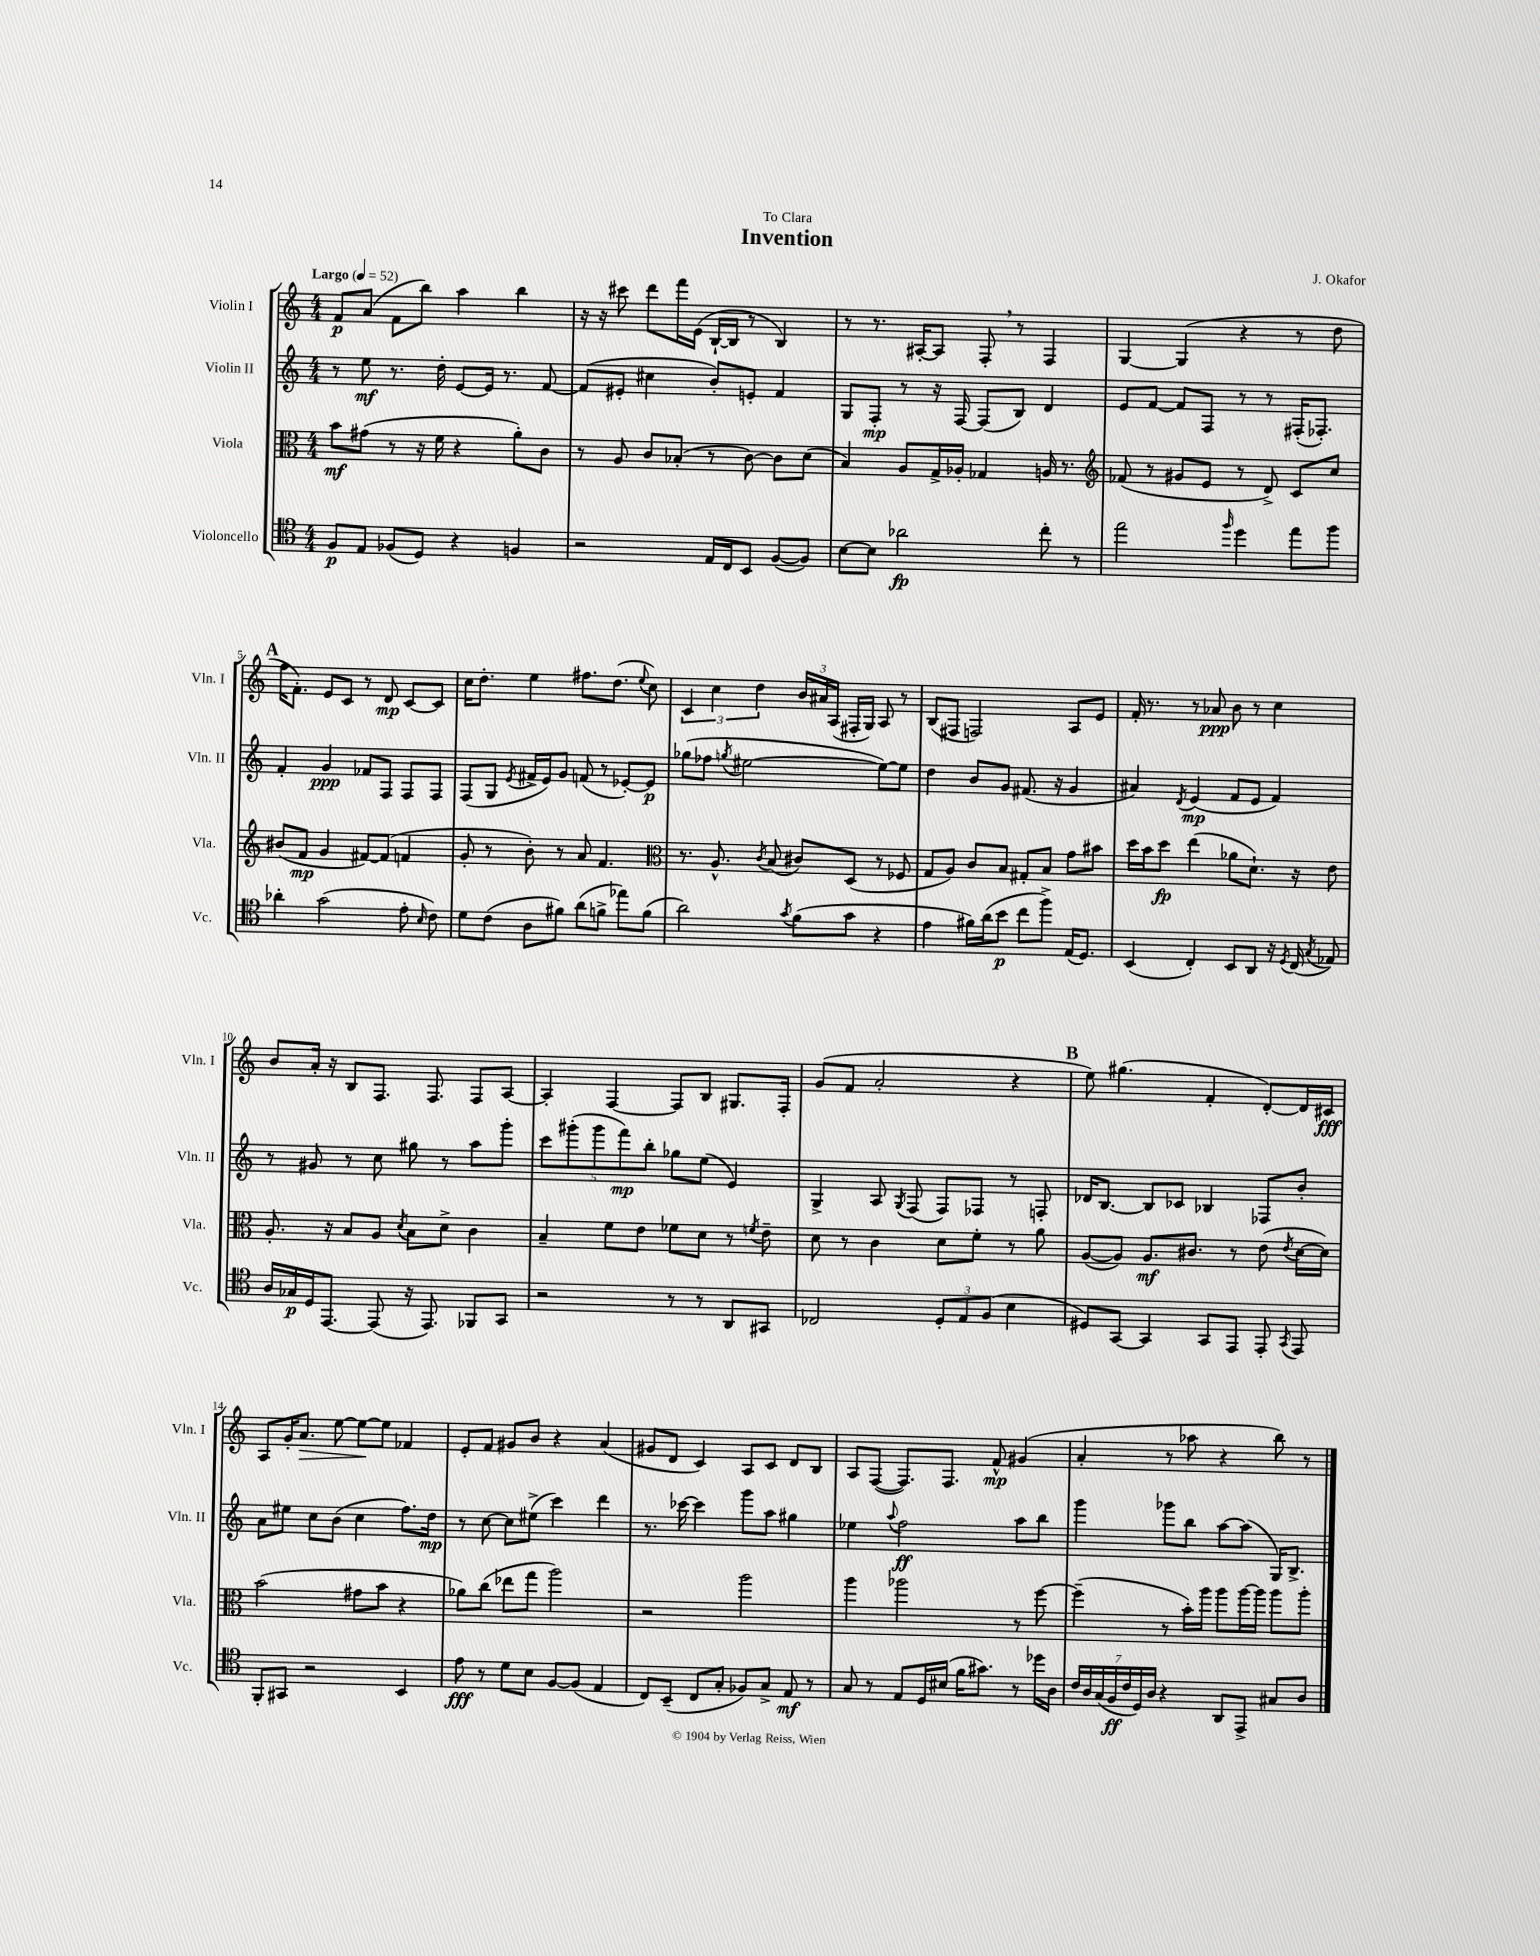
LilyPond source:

\header { title = "Invention" composer = "J. Okafor" dedication = "To Clara" }
<<
\new StaffGroup <<
\new Staff = "s0" \with { instrumentName = "Violin I" shortInstrumentName = "Vln. I" } {
    \clef treble \key c \major \numericTimeSignature \time 4/4 \tempo "Largo" 4 = 52
    \autoBeamOff f'8[\p a'8]( f'8[ b''8]) a''4 b''4 |
    r16 r16 cis'''8 d'''8[ f'''16 e'16]( b16[~-! b16] r8 b4) |
    r8 r8. ais16[~-. ais8] f8-. \breathe r8 f4 |
    g4~ g4( r4 r8 d''8 |
    \mark \markup { \bold "A" } f''16[ f'8.]-.) e'8[ c'8] r8 d'8\mp c'8[~ c'8] |
    c''16[ d''8.]-. e''4 fis''8.[ d''8.]( \appoggiatura { e''8 } c''8) |
    \tuplet 3/2 { c'4 c''4 d''4 } \tuplet 3/2 { b'16[ ais'16 a16]( } fis16[-. g16]) a8 r8 |
    b8[( fis8] f2) a8[ e'8] |
    f'16-. r8. r8 aes'8\ppp b'8 r8 c''4 |
    b'8[ a'16]-. r16 b8[ f8.] f8. f8[ a8]~ |
    a4-. f4~ f8[ b8] gis8.[ f16]-. |
    g'8[( f'8] a'2-. r4 |
    \mark \markup { \bold "B" } e''8) gis''4.( f'4-. d'8[~-.) d'16 cis'16]\fff |
    a8[ g'16-. a'8.]\> e''8~ e''8[~\! e''8] fes'4 |
    e'8[-. f'8] gis'8[ b'8] r4 a'4( |
    gis'8[ d'8] c'4) a8[ c'8] d'8[ b8] |
    a8[ f8]~( f8.[) f8.] f'8-^\mp gis'4( |
    a'4-. r8 aes''8 r4 b''8) r8 \bar "|." |
}
\new Staff = "s1" \with { instrumentName = "Violin II" shortInstrumentName = "Vln. II" } {
    \clef treble \key c \major \numericTimeSignature \time 4/4
    \autoBeamOff r8 e''8\mf r8. d''16-. e'8[~ e'16] r8. f'8~ |
    f'8[( eis'8]-. cis''4 b'8[-.) e'8]-. f'4 |
    g8[ f8]-.\mp r8 r16 f16~ f8[( b8]) d'4 |
    e'8[ f'8]~ f'8[ f8] r8 r8 fis16[-.( fes8.]-.) |
    \mark \markup { \bold "A" } f'4-. g'4\ppp fes'8[ f8] f8[ f8] |
    f8[( g8] \acciaccatura { e'8 } fis'16[-> e'16) g'8] f'8( r8 ees'8[~-.) ees'8]\p |
    ges''8[( fes''8] \acciaccatura { g''8 } eis''2~ eis''8[~) eis''8] |
    d''4 b'8[ g'8] fis'8.( r16 g'4 |
    ais'4) \acciaccatura { d'8 } e'4\mp( f'8[ e'8] f'4) |
    r8 gis'8 r8 c''8 gis''8 r8 a''8[ g'''8]-. |
    \tuplet 5/4 { c'''8[ gis'''8-.( gis'''8 f'''8\mp) b''8]-. } ges''8[ e''8]( e'4) |
    g4-> a8 \acciaccatura { g8 } f8( f8[) fes8] r8 f8-. |
    \mark \markup { \bold "B" } des'16[ b8.]~ b8[ ces'8] bes4 fes8[ b'8]-. |
    a'8[ eis''8] c''8[ b'8]( c''4 f''8.[) d''16]\mp |
    r8 c''8~ c''8[ eis''8]->( c'''4) d'''4 |
    r8. ces'''16~ ces'''4 g'''8[ a''8] gis''4 |
    ees''4 \appoggiatura { a''8 } f''2\ff a''8[ b''8] |
    g'''4 ges'''8[ b''8] a''8[~ a''8]( g16[) b8.]-> \bar "|." |
}
\new Staff = "s2" \with { instrumentName = "Viola" shortInstrumentName = "Vla." } {
    \clef alto \key c \major \numericTimeSignature \time 4/4
    \autoBeamOff b'8[\mf gis'8]( r8 r16 f'16 r4 a'8[-.) c'8] |
    r8 a8 c'8[ bes8]-.( r8 c'8~) c'8[ d'8]( |
    b4) a8[ g16-> aes16]-. ges4 a16 r8. |
    \clef treble fes'8( r8 gis'8[ e'8] r8 d'8->) c'8[ c''8] |
    \mark \markup { \bold "A" } bis'8[( f'8]\mp g'4 fis'8[~) fis'8]( f'4 |
    g'8-. r8 b'8-.) r8 a'8 f'4. |
    \clef alto r8. a8.-^ \acciaccatura { c'8 } b8( cis'8[) d8]( r8 fes8 |
    g8[ a8]) c'8[ b8] gis8[-. b8] g'8[ bis'8] |
    d''16[ b'16 d''8]\fp e''4( aes'8[ d'8.]-!) r16 e'8 |
    a8.-. r16 b8[ a8] \acciaccatura { d'8 } b8[ d'8]-> c'4 |
    b4-- f'8[ e'8] fes'8[ d'8] r8 \acciaccatura { f'8 } e'8-- |
    d'8 r8 c'4 d'8[ f'8]-. r8 a'8 |
    \mark \markup { \bold "B" } a8[~( a8]) a8.[\mf cis'8.] r8 e'8( \acciaccatura { e'8 } d'16[~ d'16]) |
    b'2( gis'8[ b'8] r4 |
    aes'8[) c''8]( ees''8[ g''8] a''2) |
    r2 a''2 |
    a''4 aes''2 r8 f''8~ |
    f''4--( r8 b'16[-.) a''16] a''8[ a''16~ a''16] a''8[ a''8]-. \bar "|." |
}
\new Staff = "s3" \with { instrumentName = "Violoncello" shortInstrumentName = "Vc." } {
    \clef tenor \key c \major \numericTimeSignature \time 4/4
    \autoBeamOff f8[\p e8] fes8[( d8]) r4 f4 |
    r2 e16[ c16 b,8] f8[~( f8]) |
    b8[~ b8] aes'2\fp c''8-. r8 |
    e''2 \grace { f''16 } d''4 e''8[ f''8] |
    \mark \markup { \bold "A" } aes'4-. g'2( e'8-. \grace { b16 } c'8) |
    d'8[ c'8]( a8[ fis'8]) a'8[( f'8]-> ees''8[) f'8]( |
    a'2) \acciaccatura { g'8 } f'8[( g'8] r4 |
    e'4 fis'16[) a'16( b'8]\p c''8[ f''8]->) e16[( d8.]) |
    b,4( c4-.) b,8[ a,8] r16 \acciaccatura { d8 } c16( \acciaccatura { g8 } ees8) |
    a16[ ges16\p d16 e,8.]~ e,8( r16 e,8.) fes,8[ g,8] |
    r2 r8 r8 a,8[ gis,8] |
    ces2 \tuplet 3/2 { d8[-. e8 f8]( } b4 |
    \mark \markup { \bold "B" } dis8[) g,8]~ g,4 g,8[ e,8] e,8-. \acciaccatura { g,8 } e,8 |
    f,8[-. gis,8] r2 b,4 |
    e'8\fff r8 d'8[ b8] f8[~ f8]( e4 |
    c8[) b,8]--( c8[ g8]-. fes8[) g8]-> e8\mf r8 |
    g8 r8 e8[ d16 bis16]( f'16[ gis'8.]) r8 des''16[ a16] |
    \tuplet 7/4 { c'16[ a16 g16( f16\ff c'16 d16) a16] } r4 a,8[ e,8]-> gis8[ a8] \bar "|." |
}
>>
>>
